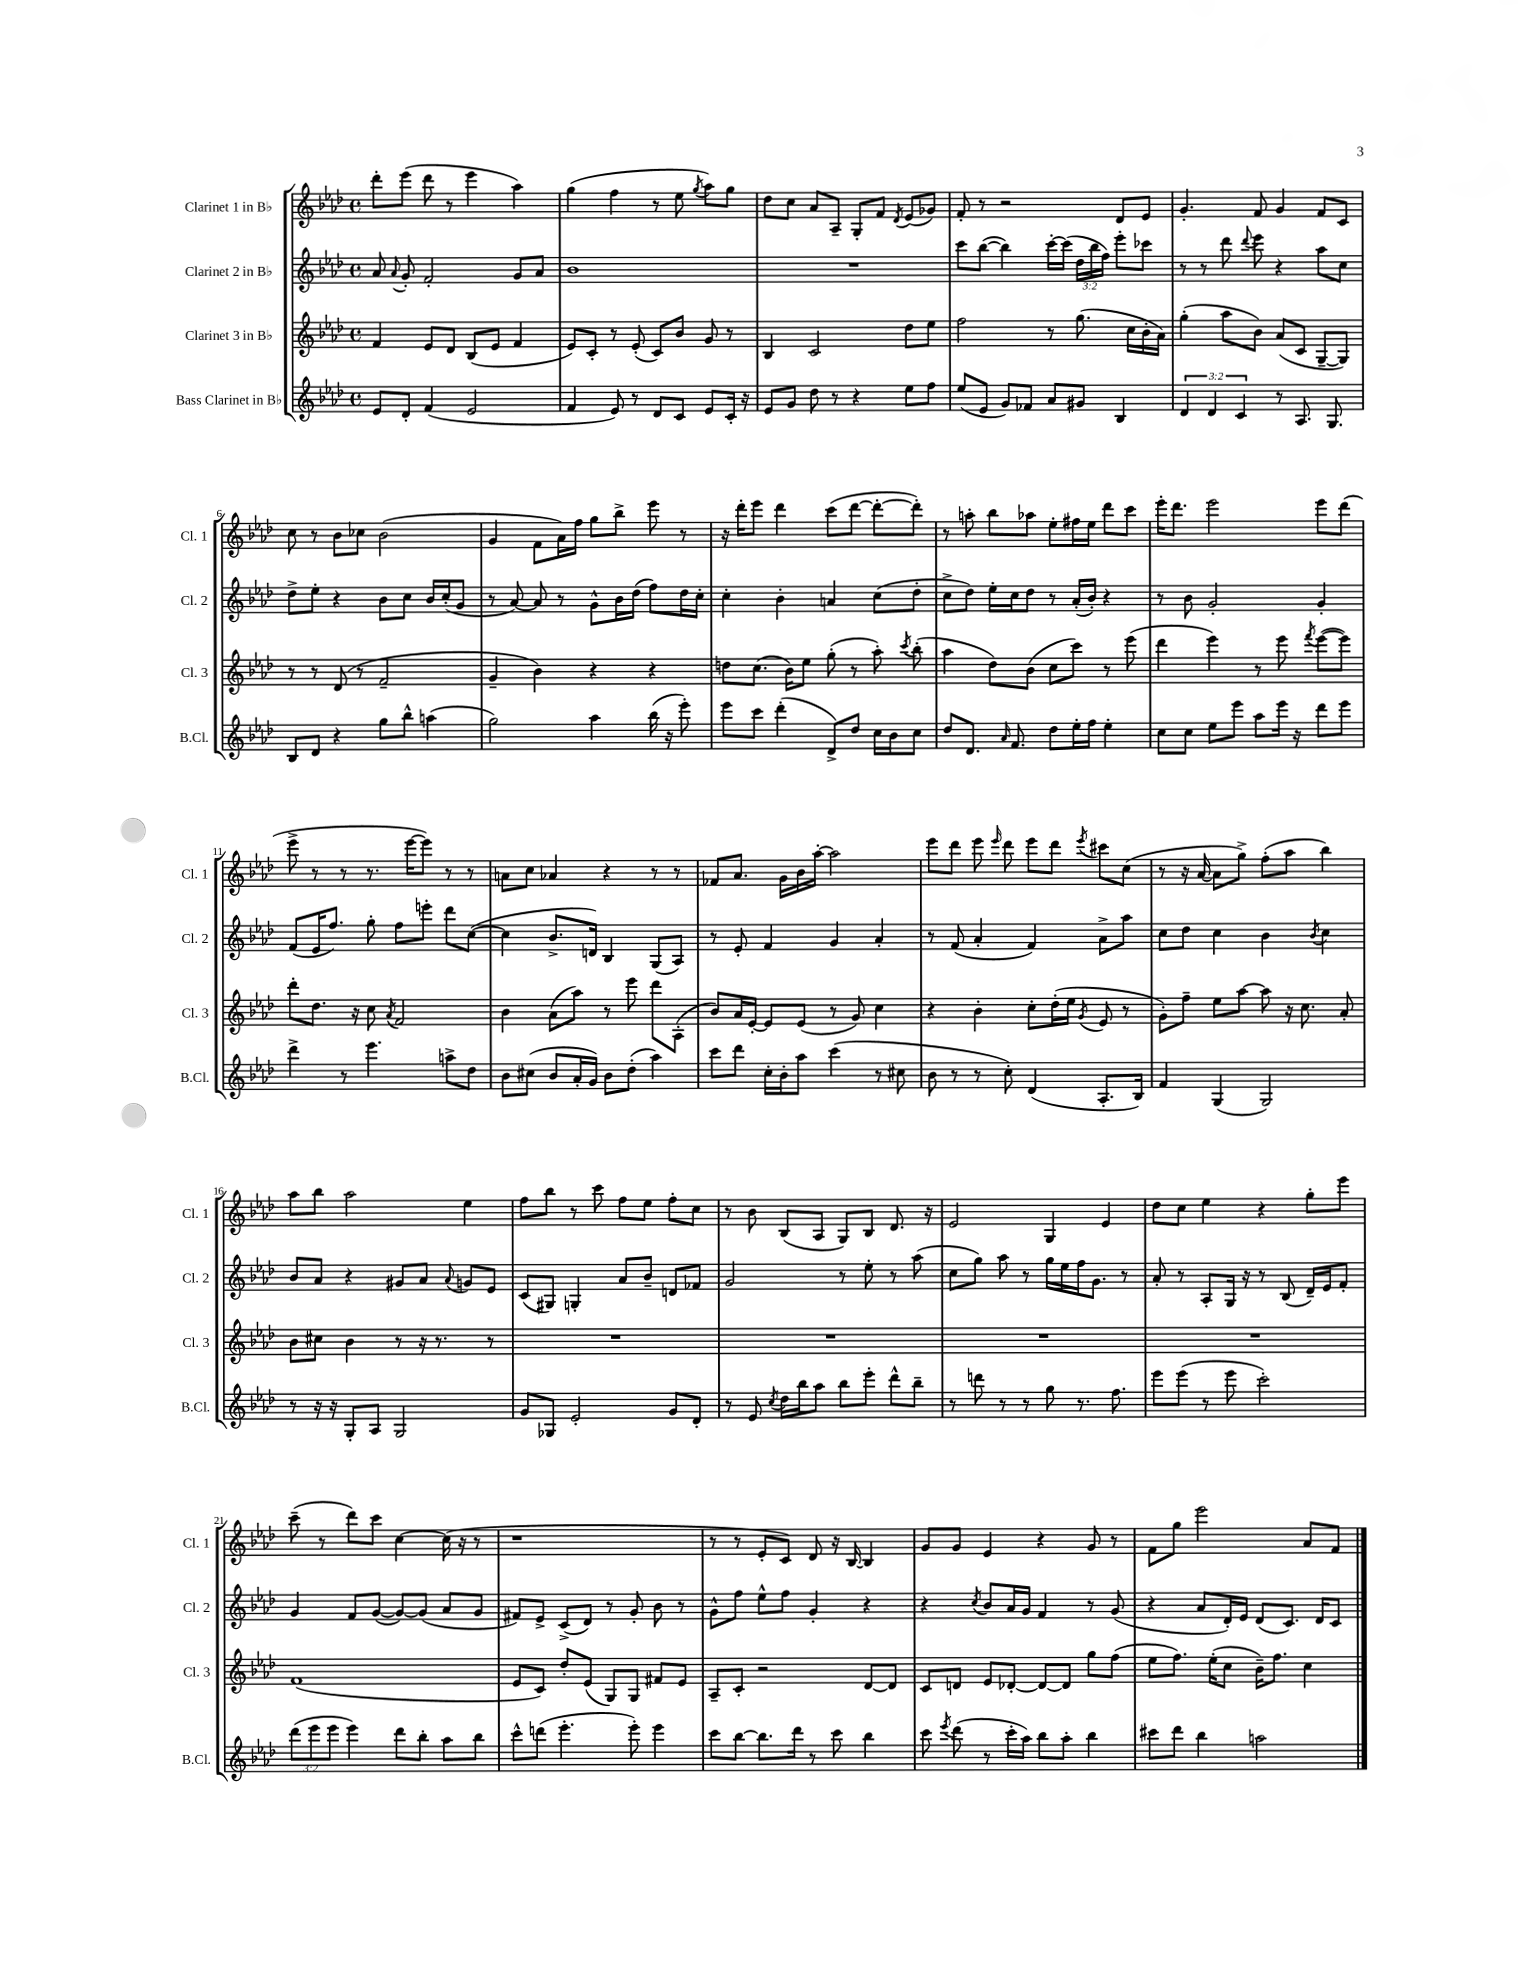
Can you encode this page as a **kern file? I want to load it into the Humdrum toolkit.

**kern	**kern	**kern	**kern
*staff4	*staff3	*staff2	*staff1
*clefG2	*clefG2	*clefG2	*clefG2
*k[b-e-a-d-]	*k[b-e-a-d-]	*k[b-e-a-d-]	*k[b-e-a-d-]
*M4/4	*M4/4	*M4/4	*M4/4
*met(c)	*met(c)	*met(c)	*met(c)
8e-	4f	8a-	8ddd-'
.	.	8qqa-	.
8d-'	.	8g'	(8eee-
(4f	8e-	2f'	8ddd-
.	8d-	.	8r
2e-	(8B-	.	4eee-
.	8e-	.	.
.	4f	8g	4aa-)
.	.	8a-	.
=	=	=	=
4f	8e-)	1b-	(4gg
.	8c'	.	.
8e-)	8r	.	4ff
8r	(8e-'	.	.
8d-	8c)	.	8r
8c	8b-	.	8ee-
.	.	.	8qgg
8e-	8g	.	8aa-)
16c'	8r	.	8gg
16r	.	.	.
=	=	=	=
8e-	4B-	1r	8dd-
8g	.	.	8cc
8dd-	2c	.	8a-
8r	.	.	8A-~
4r	.	.	8G'
.	.	.	8f
.	.	.	8qd-
8ee-	8dd-	.	(8e-
8ff	8ee-	.	8g-)
=	=	=	=
(8ee-	2ff	8ccc	8f'
8e-	.	([8bb-	8r
8g)	.	4bb-])	2r
8f-	.	.	.
8a-	8r	[16ccc'	.
.	.	(16ccc]	.
8g#	(8.gg	24dd-	.
.	.	24bb-	.
.	.	24ff)	.
4B-	.	8eee-'	8d-
.	16cc	.	.
.	16b-'	8ccc-	8e-
.	16a-)	.	.
=	=	=	=
6d-	(4gg'	8r	4.g'
.	.	8r	.
6d-	.	.	.
.	8aa-	8ddd-	.
6c	.	.	.
.	.	8qqddd-	.
.	8b-)	8eee-	8f
8r	(8a-	4r	4g
8.A-	8c	.	.
.	[8G~	8aa-	8f
8.G	.	.	.
.	8G])	8cc	8c
=	=	=	=
8B-	8r	8dd-^	8cc
8d-	8r	8ee-'	8r
4r	(8d-	4r	8b-
.	8r	.	8cc-
8gg	2f~	8b-	(2b-
8bb-^^	.	8cc	.
(4aa	.	16b-	.
.	.	(16cc'	.
.	.	8g	.
=	=	=	=
2gg)	4g~	8r	4g
.	.	[8a-)	.
.	4b-)	8a-]	8f
.	.	8r	16a-)
.	.	.	16ff
4aa-	4r	8g^^	8gg
.	.	16b-	8bb-^
.	.	(16dd-	.
(16bb-	4r	8ff)	8eee-
16r	.	.	.
8eee-')	.	16dd-	8r
.	.	16cc'	.
=	=	=	=
8eee-	8dd	4cc'	16r
.	.	.	16ddd-'
8ccc	(8.cc	.	8eee-
(4ddd-'	.	4b-'	4ddd-
.	16b-)	.	.
.	8ee-	.	.
8d-^)	(8gg'	4a	(8ccc
8dd-	8r	.	[8ddd-
16cc	8aa-')	(8cc	8ddd-'_
16b-	.	.	.
.	8qccc	.	.
8cc	(8bb-'	8dd-'	8ddd-'])
=	=	=	=
8dd-	4aa-	8cc^	8r
8.d-	.	8dd-)	8aa'
.	8dd-)	16ee-'	8bb-
16qqa-	.	.	.
8.f	.	16cc	.
.	(8b-	8dd-	8aa-
8dd-	8cc	8r	8ee-'
16ee-'	8ccc)	(16a-'	16ff#
16ff	.	16b-')	16ee-
4ee-'	8r	4r	8ddd-
.	(8eee-	.	8ccc
=	=	=	=
8cc	4ddd-	8r	16eee-'
.	.	.	8.ddd-
8cc	.	8b-	.
8ee-	4eee-)	2g'	2eee-
8eee-	.	.	.
8aa-	8r	.	.
16eee-	8eee-	.	.
16r	.	.	.
.	8qfff	.	.
8ddd-	([8eee-	4g'	8eee-
8eee-	8eee-])	.	(8ddd-
=	=	=	=
4ddd-^	8ddd-'	(8f	8eee-^
.	8.dd-	16e-	8r
.	.	8.ff)	.
8r	.	.	8r
.	16r	.	.
4.eee-	8cc	8gg'	8.r
.	8qa-	.	.
.	2f	8ff	.
.	.	.	[16eee-
.	.	8eee'	8eee-])
8aa^	.	8ddd-	8r
8dd-	.	([8cc	8r
=	=	=	=
8b-	4b-	4cc]	8a
(8cc#	.	.	8cc
8b-	(8a-	8.b-^	4a-
16a-'	8aa-)	.	.
16g)	.	16d)	.
8b-	8r	4B-	4r
(8dd-'	8eee-	.	.
4aa-)	8ddd-	(8G	8r
.	(8A-'	8A-)	8r
=	=	=	=
8ccc	8b-)	8r	8f-
8ddd-	16a-	8e-'	8.a-
.	[16e-'	.	.
16cc'	8e-]	4f	.
16b-'	.	.	16g
8aa-	(8e-	.	16b-
.	.	.	[16aa-'
(4ccc	8r	4g	2aa-]
.	8g)	.	.
8r	4cc	4a-'	.
8cc#	.	.	.
=	=	=	=
8b-	4r	8r	8eee-
8r	.	(8f	8ddd-
8r	4b-'	4a-'	8eee-
.	.	.	16qqeee-
8cc')	.	.	8ddd-
(4d-	8cc'	4f)	8eee-
.	(16dd-'	.	8ddd-
.	16ee-	.	.
.	8qg	.	8qeee-
8.A-'	8e-	8a-^	8ccc#
.	8r	8aa-	(8cc
16B-)	.	.	.
=	=	=	=
4f	8g')	8cc	8r
.	8ff~	8dd-	16r
.	.	.	[16a-
(4G	8ee-	4cc	8a-]
.	[8aa-	.	8gg^)
2G)	8aa-]	4b-	(8ff'
.	16r	.	8aa-
.	8.cc	.	.
.	.	8qb-	.
.	.	4cc	4bb-)
.	8a-'	.	.
=	=	=	=
8r	8b-	8b-	8aa-
16r	8cc#	8a-	8bb-
16r	.	.	.
8G'	4b-	4r	2aa-
8A-	.	.	.
2G	8r	8g#	.
.	16r	8a-	.
.	8.r	.	.
.	.	8qqa-	.
.	.	8g	4ee-
.	8r	8e-	.
=	=	=	=
8g	1r	(8c	8ff
8G-	.	8G#)	8bb-
2e-'	.	4G'	8r
.	.	.	8ccc
.	.	8a-	8ff
.	.	8b-~	8ee-
8g	.	8d	8ff'
8d-'	.	8f-	8cc
=	=	=	=
8r	1r	2g	8r
8e-	.	.	8b-
8qcc	.	.	.
16dd-	.	.	(8B-
16bb-	.	.	.
8aa-	.	.	8A-
8bb-	.	8r	8G)
8eee-'	.	8ee-'	8B-
8ddd-^^	.	8r	8.d-
8bb-~	.	(8aa-	.
.	.	.	16r
=	=	=	=
8r	1r	8cc	2e-
8ddd	.	8gg)	.
8r	.	8aa-	.
8r	.	8r	.
8gg	.	16gg	4G
.	.	16ee-	.
8.r	.	16ff	.
.	.	8.g	.
.	.	.	4e-
8.ff	.	.	.
.	.	8r	.
=	=	=	=
8eee-	1r	8a-'	8dd-
(8eee-	.	8r	8cc
8r	.	8A-'	4ee-
8eee-	.	16G	.
.	.	16r	.
2ccc')	.	8r	4r
.	.	(8B-	.
.	.	16d-~)	8gg'
.	.	16e-	.
.	.	8f'	8eee-
=	=	=	=
(12ddd-	(1f	4g	(8ccc~
12eee-	.	.	.
.	.	.	8r
12eee-	.	.	.
4eee-)	.	8f	8ddd-)
.	.	([8g	8ccc
8ddd-	.	8g_)	[4cc
8bb-'	.	(8g]	.
8aa-	.	8a-	(16cc]
.	.	.	16r
8bb-	.	8g	8r
=	=	=	=
8ccc^^	8e-	8f#)	1r
(8ddd	8c)	8e-^	.
4.eee-'	8dd-'	(8c^	.
.	(8e-	8d-)	.
.	8G)	8r	.
8eee-')	8G	8g'	.
4eee-	8f#	8b-	.
.	8e-	8r	.
=	=	=	=
8ccc	8A-~	8g^^	8r
[8bb-	8c'	8ff	8r
8.bb-]	2r	8ee-^^	8e-'
.	.	8ff	8c)
16ddd-	.	.	.
8r	.	4g'	8d-
8ccc	.	.	16r
.	.	.	[16B-
4bb-	[8d-	4r	4B-]
.	8d-]	.	.
=	=	=	=
8ccc	8c	4r	8g
8qeee-	.	.	.
(8ddd-	8d	.	8g
.	.	8qcc	.
8r	8e-	8b-	4e-
16ccc'	[8d-'	16a-	.
16aa-)	.	16g	.
8bb-	8d-_	4f	4r
8aa-'	8d-]	.	.
4bb-	8gg	8r	8g
.	(8ff	(8g	8r
=	=	=	=
8ccc#	8ee-	4r	8f
8ddd-	8.ff)	.	8gg
4bb-	.	8a-	2eee-
.	(16ee-'	.	.
.	8cc	16d-')	.
.	.	16e-	.
2aa	16b-~)	(8d-	.
.	8.ff	.	.
.	.	8.c)	.
.	4cc	.	8a-
.	.	16d-	.
.	.	8c	8f
==	==	==	==
*-	*-	*-	*-
